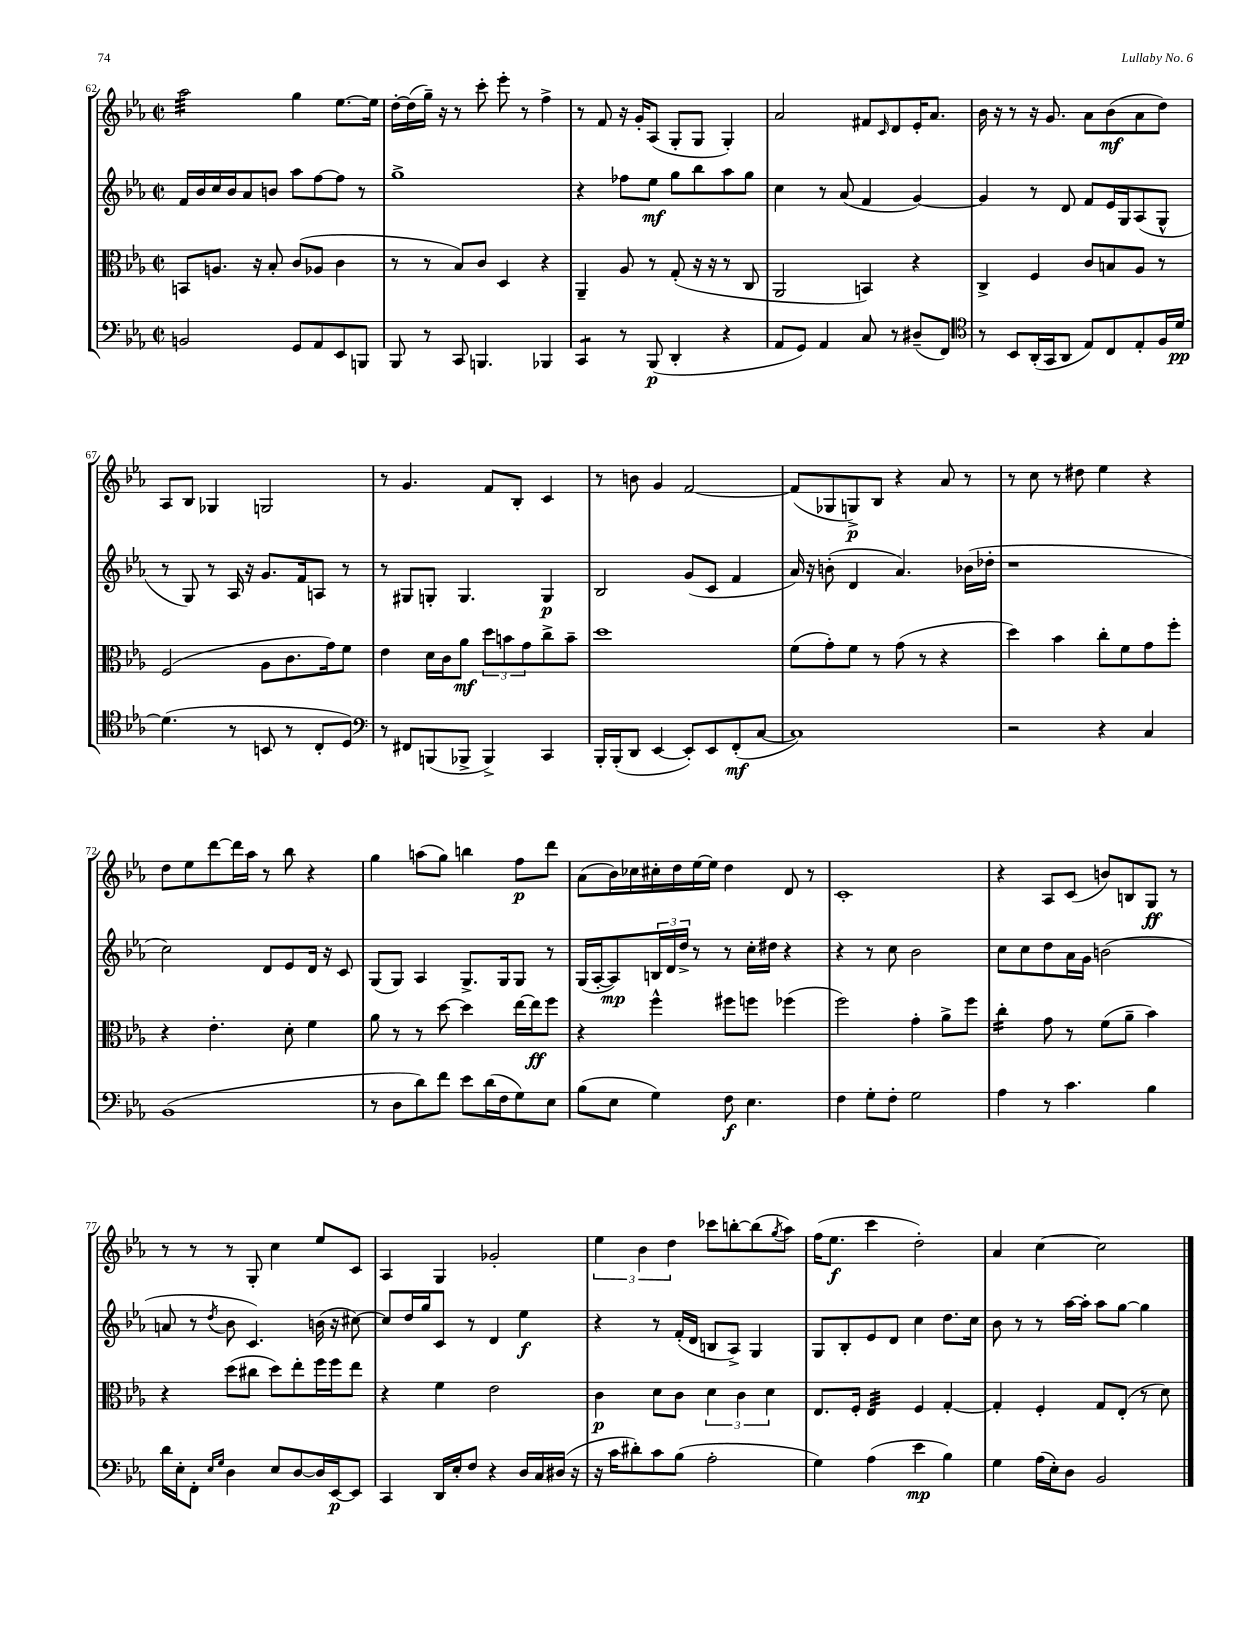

**kern	**kern	**kern	**kern
*staff4	*staff3	*staff2	*staff1
*clefF4	*clefC3	*clefG2	*clefG2
*k[b-e-a-]	*k[b-e-a-]	*k[b-e-a-]	*k[b-e-a-]
*M2/2	*M2/2	*M2/2	*M2/2
*met(c|)	*met(c|)	*met(c|)	*met(c|)
2BB	8BB	16f	2aa-
.	.	16b-	.
.	8.A	16cc	.
.	.	16b-	.
.	.	8a-	.
.	16r	.	.
.	8B-'	8b	.
8GG	(8c	8aa-	4gg
8AA-	8A-	[8ff	.
8EE-	4c	8ff]	[8.ee-
8BBB	.	8r	.
.	.	.	16ee-]
=	=	=	=
8BBB-	8r	1gg^	[16dd'
.	.	.	(16dd]
8r	8r	.	16gg~)
.	.	.	16r
8CC	8B-)	.	8r
4.BBB	8c	.	8ccc'
.	4D	.	8eee-'
.	.	.	8r
4BBB-	4r	.	4ff^
=	=	=	=
4CC	4AA-~	4r	8r
.	.	.	8f
8r	8A-	8ff-	16r
.	.	.	16g'
(8BBB-	8r	8ee-	(8A-
4DD'	(8G'	8gg	8G'
.	16r	8bb-	8G
.	16r	.	.
4r	8r	8aa-	4G')
.	8C	8gg	.
=	=	=	=
8AA-	2AA-	4cc	2a-
8GG)	.	.	.
4AA-	.	8r	.
.	.	(8a-	.
8C	4BB)	4f	8f#
.	.	.	16qqc
8r	.	.	8d
(8D#~	4r	[4g)	16e-'
.	.	.	8.a-
8FF)	.	.	.
=	=	=	=
*clefC4	*	*	*
8r	4C^	4g]	16b-
.	.	.	16r
8BB-	.	.	8r
(16AA-'	4F	8r	16r
16GG	.	.	8.g
8AA-	.	8d	.
8E-)	8c	8f	8a-
8C	8B	16e-	(8b-
.	.	16G	.
8E-'	8A-	(8A-	8a-
16F	8r	8G^^	8dd)
[16d	.	.	.
=	=	=	=
(4.d]	(2F	8r	8A-
.	.	8G)	8B-
.	.	8r	4G-
8r	.	16A-	.
.	.	16r	.
8BB	8A-	8.g	2G
8r	8.c	.	.
.	.	16f	.
8C'	.	8A	.
.	16g)	.	.
8D)	8f	8r	.
=	=	=	=
*clefF4	*	*	*
8r	4e-	8r	8r
8FF#	.	8G#	4.g
(8BBB	16d	8G'	.
.	16c	.	.
8BBB-^	8a-	4.G	.
4BBB-^)	12dd	.	8f
.	12b	.	.
.	.	.	8B-'
.	12g	.	.
4CC	8cc^	4G	4c
.	8b~	.	.
=	=	=	=
16BBB-'	1dd	2B-	8r
(16BBB-'	.	.	.
8DD	.	.	8b
[4EE-	.	.	4g
8EE-'])	.	(8g	[2f
8EE-	.	8c	.
(8FF'	.	4f	.
[8C	.	.	.
=	=	=	=
1C])	(8f	16a-)	(8f]
.	.	16r	.
.	8g')	(8b'	8G-
.	8f	4d	8G^)
.	8r	.	8B-
.	(8g	4.a-)	4r
.	8r	.	.
.	4r	.	8a-
.	.	(16b-	8r
.	.	16dd-'	.
=	=	=	=
2r	4dd)	1r	8r
.	.	.	8cc
.	4b-	.	8r
.	.	.	8dd#
4r	8cc'	.	4ee-
.	8f	.	.
4C	8g	.	4r
.	8ff'	.	.
=	=	=	=
(1BB-	4r	2cc)	8dd
.	.	.	8ee-
.	4.e-'	.	[8ddd
.	.	.	16ddd]
.	.	.	16aa-
.	.	8d	8r
.	8d'	8e-	8bb-
.	4f	16d	4r
.	.	16r	.
.	.	8c	.
=	=	=	=
8r	8a-	(8G	4gg
8D	8r	8G)	.
8d)	8r	4A-	(8aa
8f	[8dd	.	8gg)
8e-	4dd]	8.G^	4bb
(16d	.	.	.
16F	.	16G	.
8G)	[16ee-	8G	8ff
.	16ee-]	.	.
8E-	8ff	8r	8ddd
=	=	=	=
(8B-	4r	(16G	(8a-
.	.	[16A-'	.
8E-	.	8A-])	16b-)
.	.	.	16cc-
4G)	4ff^^	24B	16cc#'
.	.	24d	.
.	.	.	16dd
.	.	24dd^	.
.	.	8r	[16ee-
.	.	.	16ee-]
8F	8ff#	8r	4dd
4.E-	8ff	16cc'	.
.	.	16dd#	.
.	(4ff-	4r	8d
.	.	.	8r
=	=	=	=
4F	2ff)	4r	1c'
8G'	.	8r	.
8F'	.	8cc	.
2G	4g'	2b-	.
.	8a-^	.	.
.	8ff	.	.
=	=	=	=
4A-	4cc'	8cc	4r
.	.	8cc	.
8r	8g	8dd	8A-
4.c	8r	16a-	(8c
.	.	16g	.
.	(8f	(2b	8b)
.	8a-~	.	8B
4B-	4b-)	.	8G
.	.	.	8r
=	=	=	=
16d	4r	8a	8r
16E-'	.	.	.
8FF'	.	8r	8r
16qqE-	.	.	.
16qqG	.	8qdd	.
4D	(8dd	8b-	8r
.	8cc#	4.c)	8G'
8E-	8dd)	.	4cc
[8D	8ee-'	.	.
16D]	16ff	(16b	8ee-
[16EE-	16ff	16r	.
8EE-]	8ee-	[8cc#)	8c
=	=	=	=
4CC	4r	8cc#]	4A-
.	.	16dd	.
.	.	16gg	.
16DD	4f	8c	4G
16E-'	.	.	.
8F	.	8r	.
4r	2e-	4d	2g-'
16D	.	4ee-	.
16C	.	.	.
(16D#	.	.	.
16r	.	.	.
=	=	=	=
16r	4c	4r	6ee-
16c	.	.	.
8d#')	.	.	.
.	.	.	6b-
8c	8d	8r	.
.	.	.	6dd
(8B-	8c	(16f'	.
.	.	16d	.
2A-'	6d	8B	8ccc-
.	.	8A-^)	[8bb'
.	6c	.	.
.	.	4G	(8bb]
.	6d	.	.
.	.	.	8qgg
.	.	.	8aa-)
=	=	=	=
4G)	8.E-	8G	(16ff
.	.	.	8.ee-
.	.	8B-'	.
.	16F'	.	.
(4A-	4E-	8e-	4ccc
.	.	8d	.
4e-	4F	4cc	2dd')
4B-)	[4G'	8.dd	.
.	.	16cc	.
=	=	=	=
4G	4G']	8b-	4a-
.	.	8r	.
(16A-	4F'	8r	[4cc
16E-')	.	.	.
8D	.	[16aa-	.
.	.	16aa-']	.
2BB-	8G	8aa-	2cc]
.	(8E-'	[8gg	.
.	8r	4gg]	.
.	8d)	.	.
==	==	==	==
*-	*-	*-	*-
